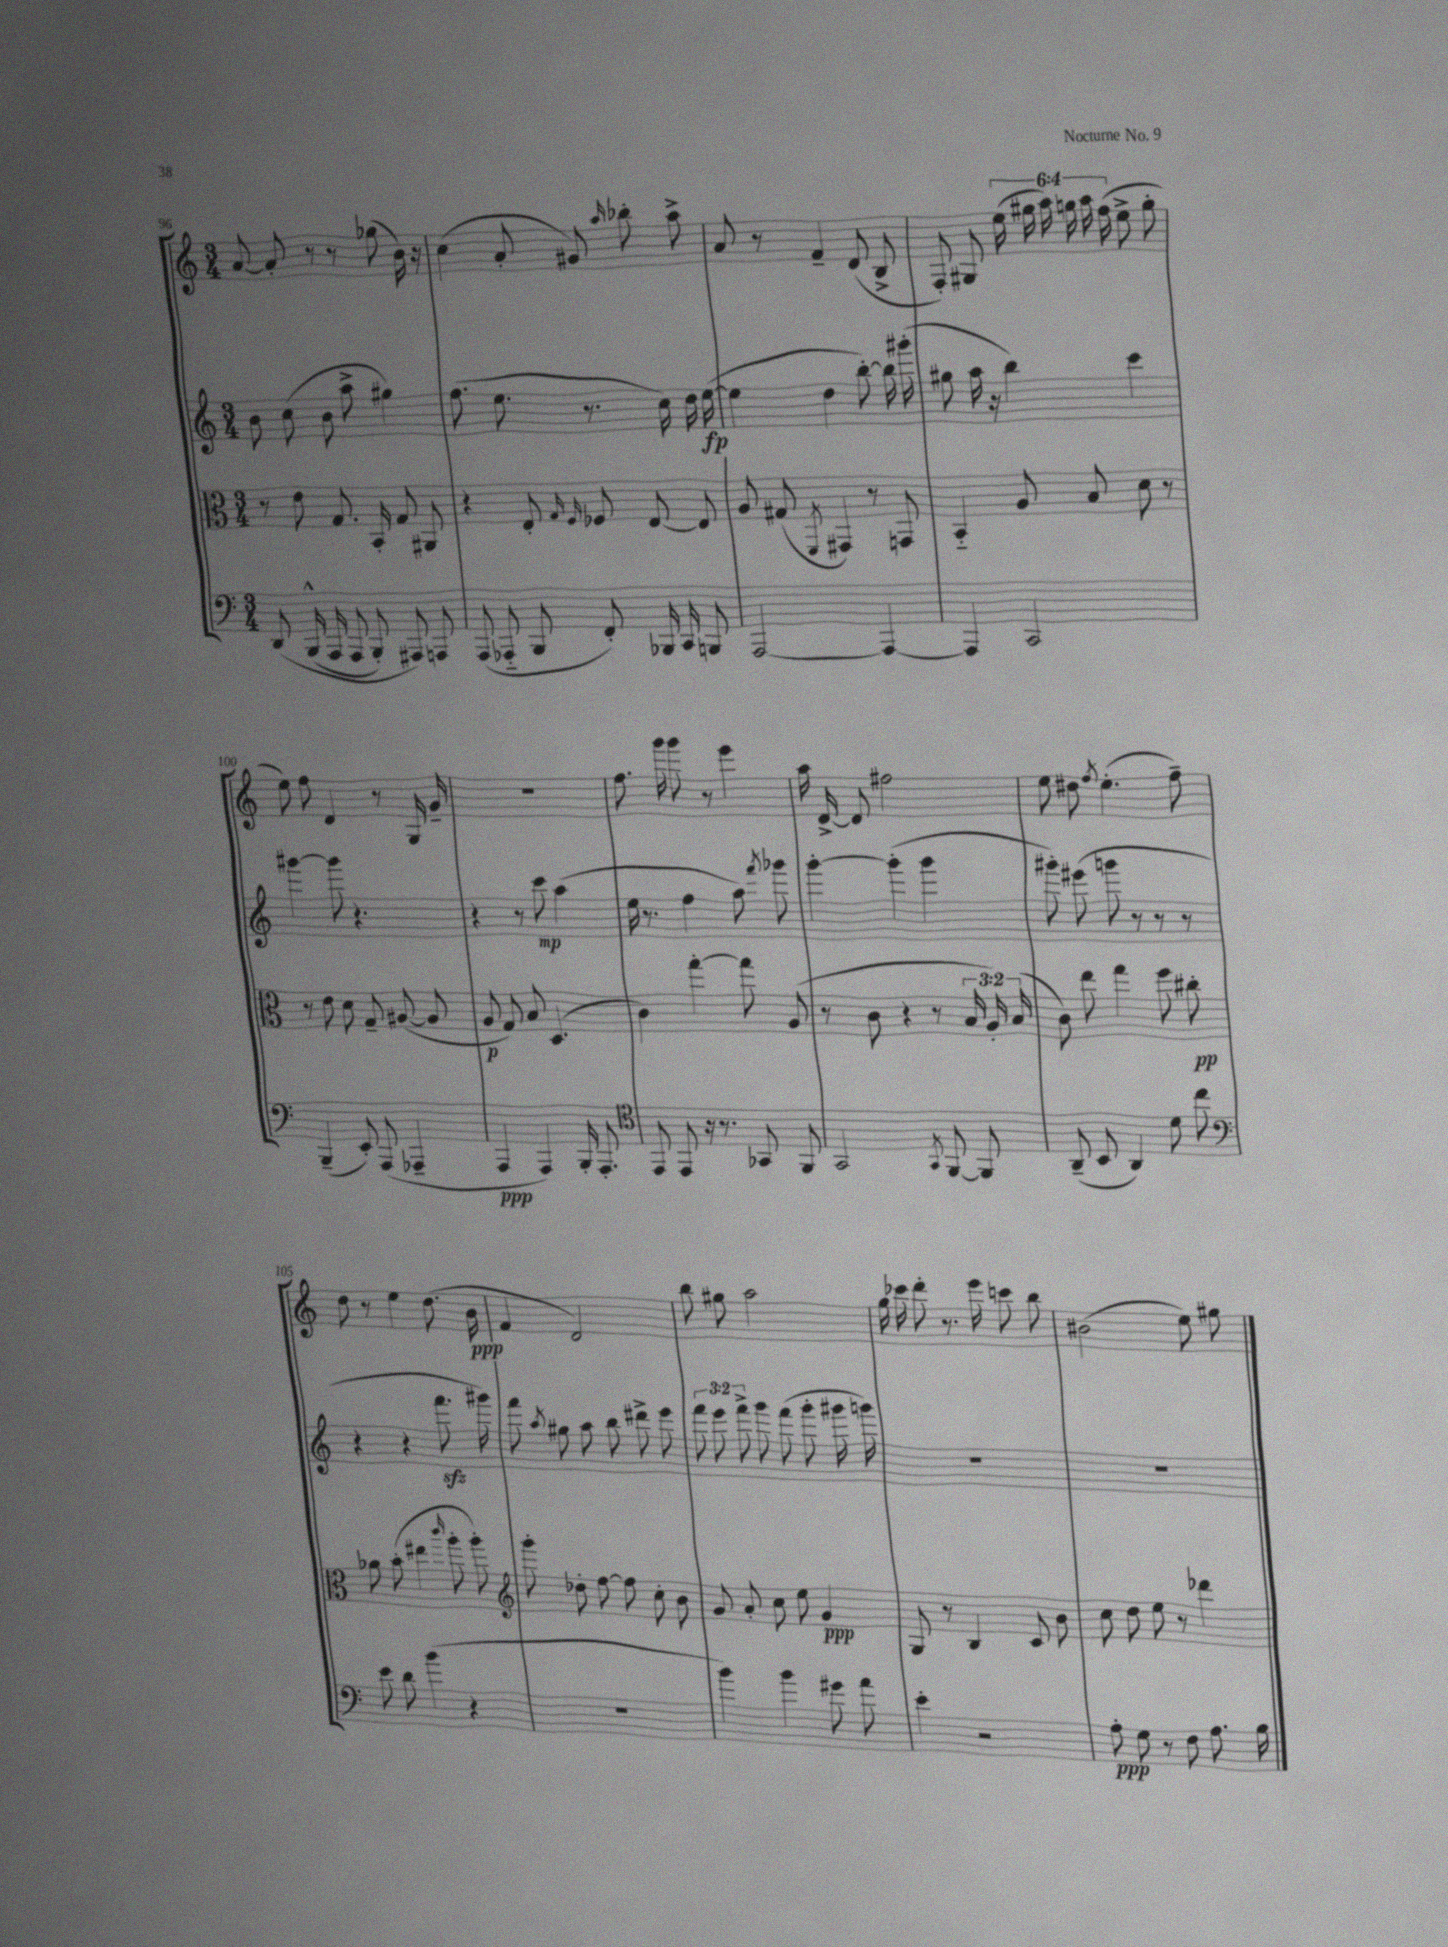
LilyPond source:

<<
\new StaffGroup <<
\new Staff = "s0" {
    \clef treble \key c \major \numericTimeSignature \time 3/4 \override Staff.TupletNumber.text = #tuplet-number::calc-fraction-text
    \autoBeamOff a'8~ a'8-. r8 r8 ges''8( b'16) r16 |
    c''4( a'8-. gis'8) \grace { a''16 } bes''8-. a''8-> |
    a'8 r8 f'4-- d'8( b8-> |
    f8-.) gis8 \tuplet 6/4 { e''16( gis''16 a''16) g''16 a''16 f''16( } e''8-> g''8-. |
    e''8) f''8 d'4 r8 g16 g'16-- |
    R2. |
    f''8. g'''16 g'''8 r8 e'''4 |
    a''16 d'16~-> d'8 fis''2 |
    e''8 dis''8 \acciaccatura { f''8 } e''4.-.( f''8--) |
    d''8 r8 e''4 d''8.( b'16\ppp |
    f'4 d'2) |
    b''8 gis''8 a''2 |
    g''16 ces'''16 d'''8-. r8. e'''16 c'''8 b''8 |
    bis'2( e''8) gis''8 \bar "|." |
}
\new Staff = "s1" {
    \clef treble \key c \major \numericTimeSignature \time 3/4 \override Staff.TupletNumber.text = #tuplet-number::calc-fraction-text
    \autoBeamOff b'8 c''8( b'8 a''8-> gis''4) |
    f''8.( e''8. r8. c''16) d''16 e''16~\fp( |
    e''4 d''4 b''8~-.) b''16 gis'''16-.( |
    gis''8 a''16 r16 b''4) c'''4 |
    gis'''4~ gis'''8 r4. |
    r4 r8 c'''8\mp a''4( |
    e''16 r8. f''4 a''8) \acciaccatura { f'''8 } ges'''8 |
    g'''4~-. g'''4-.( g'''4 |
    gis'''8-.) eis'''8( g'''8 r8 r8 r8 |
    r4 r4 f'''8.\sfz gis'''16) |
    f'''8 \acciaccatura { a''8 } gis''8 a''8 b''8 dis'''8-> e'''8 |
    \tuplet 3/2 { f'''8 e'''8 f'''8-> } g'''8 f'''8( g'''8-. gis'''16 g'''16) |
    R2. |
    R2. \bar "|." |
}
\new Staff = "s2" {
    \clef alto \key c \major \numericTimeSignature \time 3/4 \override Staff.TupletNumber.text = #tuplet-number::calc-fraction-text
    \autoBeamOff r8 e'8 g8. b,16-. g8 ais,8 |
    r4 e8-. \grace { g16 f16 } fes8 e8~ e8 |
    a8 gis8( \acciaccatura { f,8 } gis,4) r8 g,8 |
    b,4-_ a8 b8 d'8 r8 |
    r8 e'8 d'8 g8-- ais8~( ais8 |
    a8\p g8) b8 d4.( |
    c'4) g''4~-. g''8 a8( |
    r8 c'8 r4 r8 \tuplet 3/2 { b16 a16-.) b16( } |
    c'8) e''8 g''4 f''8 cis''8-.\pp |
    aes'8 b'8-.( eis''4 \grace { c'''16 } a''8-. a''8-.) |
    \clef treble g'''8-. des''8-. f''8~ f''8 c''8-. b'8 |
    g'8 a'8-. c''8 e''8 g'4\ppp |
    g8 r8 b4 c'8 b'8 |
    c''8 d''8 e''8 r8 des'''4 \bar "|." |
}
\new Staff = "s3" {
    \clef bass \key c \major \numericTimeSignature \time 3/4
    \autoBeamOff d,8\( b,,16-^( a,,16 a,,8 b,,8-.) ais,,8\) a,,8 |
    a,,8( aes,,8-_ b,,8 f,8-.) bes,,16 c,16 b,,8 |
    a,,2~ a,,4~ |
    a,,4 c,2 |
    b,,4--( e,8-.) a,,8( aes,,4-- |
    a,,4\ppp a,,4) b,,16-. a,,8.-. |
    \clef tenor e,8 e,8 r16 r8. ges,8 f,8 |
    g,2 \acciaccatura { g,8 } f,8~ f,8 |
    a,8--( b,8 a,4) d'8 c''8 |
    \clef bass e'8 d'8 b'4( r4 |
    R2. |
    b'4) b'4 gis'8 a'8 |
    e'4-. r2 |
    a8-.\ppp g8 r8 f8 a8. b16 \bar "|." |
}
>>
>>
\layout { \context { \Score currentBarNumber = #96 } }
